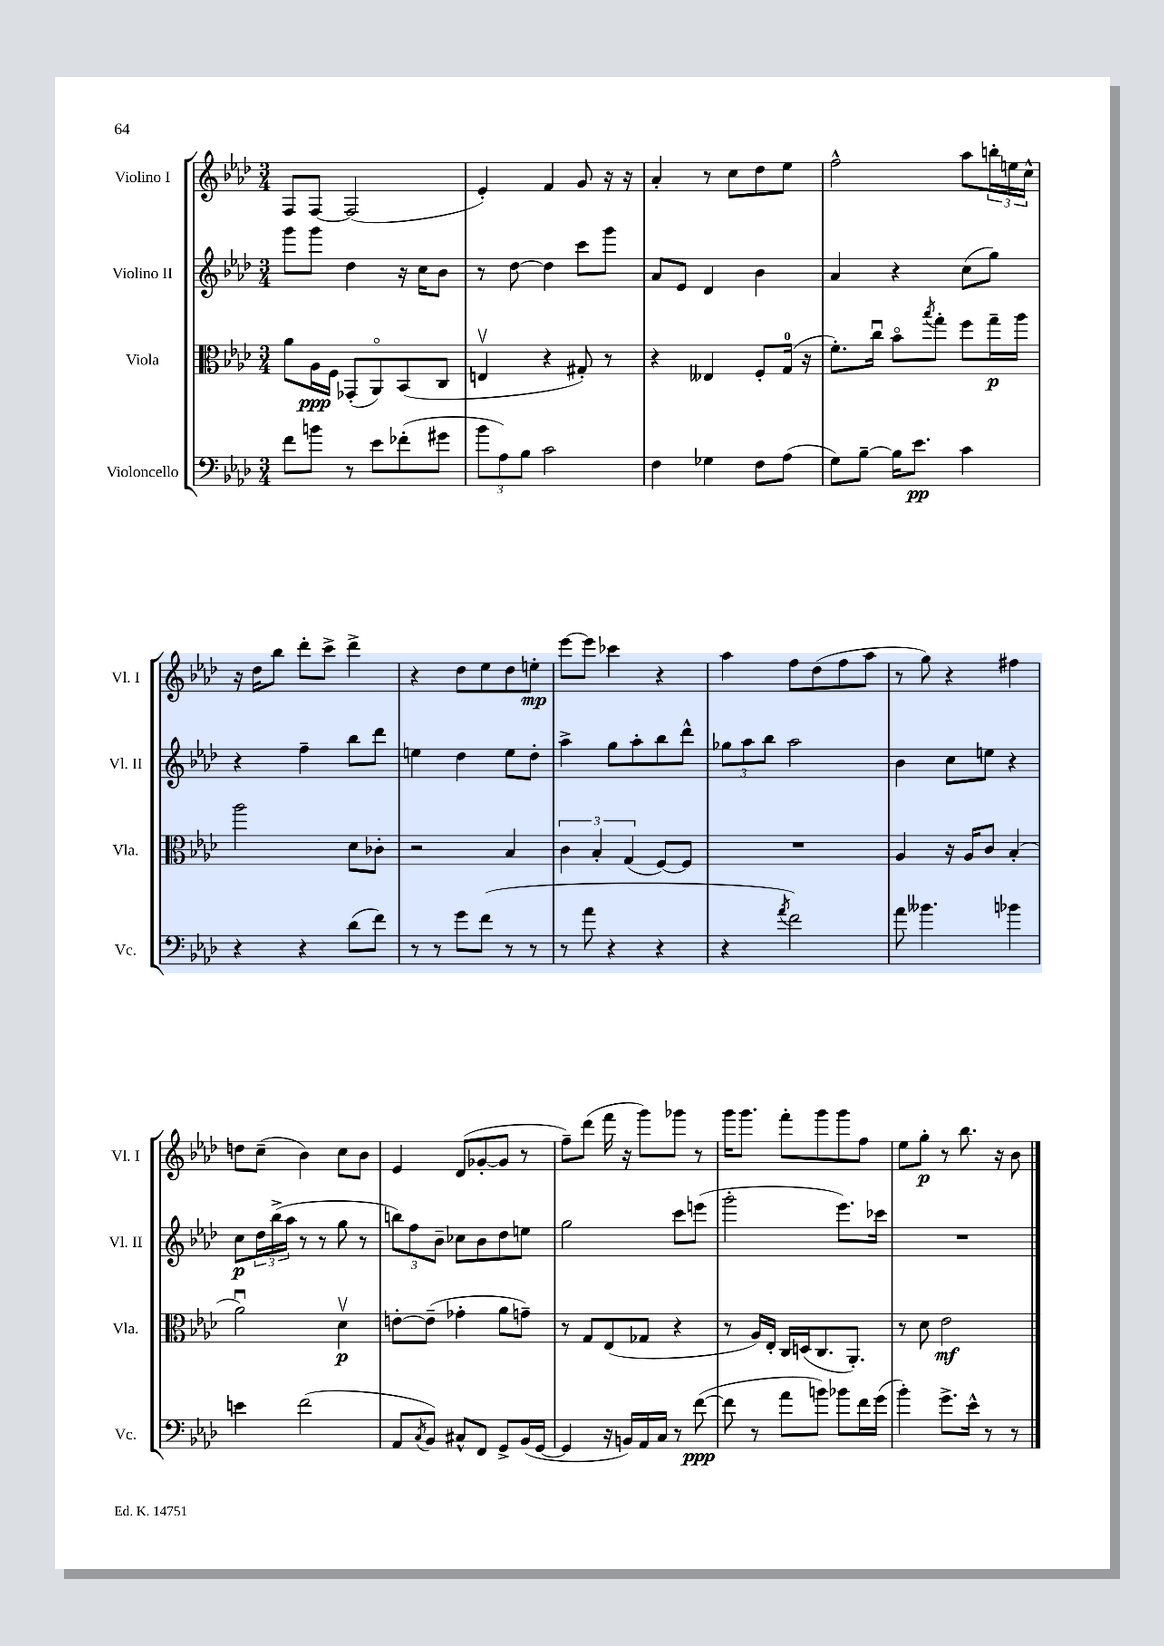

**kern	**kern	**kern	**kern
*staff4	*staff3	*staff2	*staff1
*clefF4	*clefC3	*clefG2	*clefG2
*k[b-e-a-d-]	*k[b-e-a-d-]	*k[b-e-a-d-]	*k[b-e-a-d-]
*M3/4	*M3/4	*M3/4	*M3/4
8f	8a-	8ggg	8F
8b	16A-	8ggg	[8F
.	16F	.	.
8r	(8GG-'	4dd-	(2F]
8e-	8AA-o)	.	.
(8f-'	(8BB-	16r	.
.	.	16cc	.
8g#	8C	8b-	.
=	=	=	=
12b-	4Ev	8r	4e-')
12A-)	.	.	.
.	.	[8dd-	.
12B-	.	.	.
2c	4r	4dd-]	4f
.	8G#')	8ccc	8g
.	8r	8ggg	16r
.	.	.	16r
=	=	=	=
4F	4r	8a-	4a-'
.	.	8e-	.
4G-	4E--	4d-	8r
.	.	.	8cc
8F	8F'	4b-	8dd-
(8A-	(16G	.	8ee-
.	16r	.	.
=	=	=	=
8G)	8.f')	4a-	2ff^^
[8B-~	.	.	.
.	16ccu	.	.
16B-]	8b-o	4r	.
8.e-	.	.	.
.	8qbb-	.	.
.	8gg'	.	.
4c	8ff	(8cc	8aa-
.	16gg~	8gg)	24bb'
.	.	.	24ee
.	16aa-	.	.
.	.	.	24cc^^
=	=	=	=
4r	2aa-	4r	16r
.	.	.	16dd-
.	.	.	8bb-
4r	.	4ff~	8ddd-'
.	.	.	8ccc^
(8d-	8d-	8bb-	4ddd-^
8f)	8c-'	8ddd-	.
=	=	=	=
8r	2r	4ee	4r
8r	.	.	.
8g	.	4dd-	8dd-
(8f	.	.	8ee-
8r	4B-	8ee	8dd-
8r	.	8dd-'	8ee'
=	=	=	=
8r	6c	4aa-^	[8eee-
8a-	.	.	8eee-]
.	6B-'	.	.
4r	.	8gg	4ccc-
.	(6G	.	.
.	.	8aa-'	.
4r	[8F)	8bb-	4r
.	8F]	8ddd-^^	.
=	=	=	=
4r	2.r	12gg-	4aa-
.	.	12aa-	.
.	.	12bb-	.
8qa-	.	.	.
2f)	.	2aa-	8ff
.	.	.	(8dd-
.	.	.	8ff
.	.	.	8aa-
=	=	=	=
8a-	4A-	4b-	8r
4.b--	.	.	8gg)
.	16r	8cc	4r
.	16A-	.	.
.	8c	8ee	.
4b-	(4B-'	4r	4ff#
=	=	=	=
4e	2a-u)	8cc	8dd
.	.	24dd-	(8cc~
.	.	(24bb-^	.
.	.	24aa-	.
(2f	.	8r	4b-)
.	.	8r	.
.	4d-v	8gg	8cc
.	.	8r	8b-
=	=	=	=
8AA-	[8e'	12bb)	4e-
.	.	12ff	.
8qC	.	.	.
8BB-)	(8e~]	.	.
.	.	12b-~	.
8C#^^	4g-'	8cc-	(8d-
8FF	.	8b-	[8g-'
8GG^	8a-	8dd-	8g-]
(16BB-	8g~)	8ee	8r
[16GG	.	.	.
=	=	=	=
4GG]	8r	2gg	8ff~)
.	8G	.	(8ddd-
16r	(8E-	.	16fff
16BB)	.	.	16r
16AA-	8G-	.	8ggg)
16C	.	.	.
8r	4r	8ccc	8ggg-
([8f	.	(8eee	8r
=	=	=	=
8f]	8r	2ggg'	16ggg
.	.	.	8.ggg
8r	16A-)	.	.
.	16E-'	.	.
8a-	16C	.	8fff'
.	(16D	.	.
8b)	8.C	.	8ggg
8b-	.	8.eee-)	8ggg
.	8.AA-')	.	.
16f	.	.	8ff
(16g	.	16ccc-	.
=	=	=	=
4b-')	8r	2.r	8ee-
.	8d-	.	8gg'
8.g^	2e-	.	8r
.	.	.	8.bb-
16e-^^	.	.	.
8r	.	.	.
.	.	.	16r
8r	.	.	8b-
==	==	==	==
*-	*-	*-	*-
